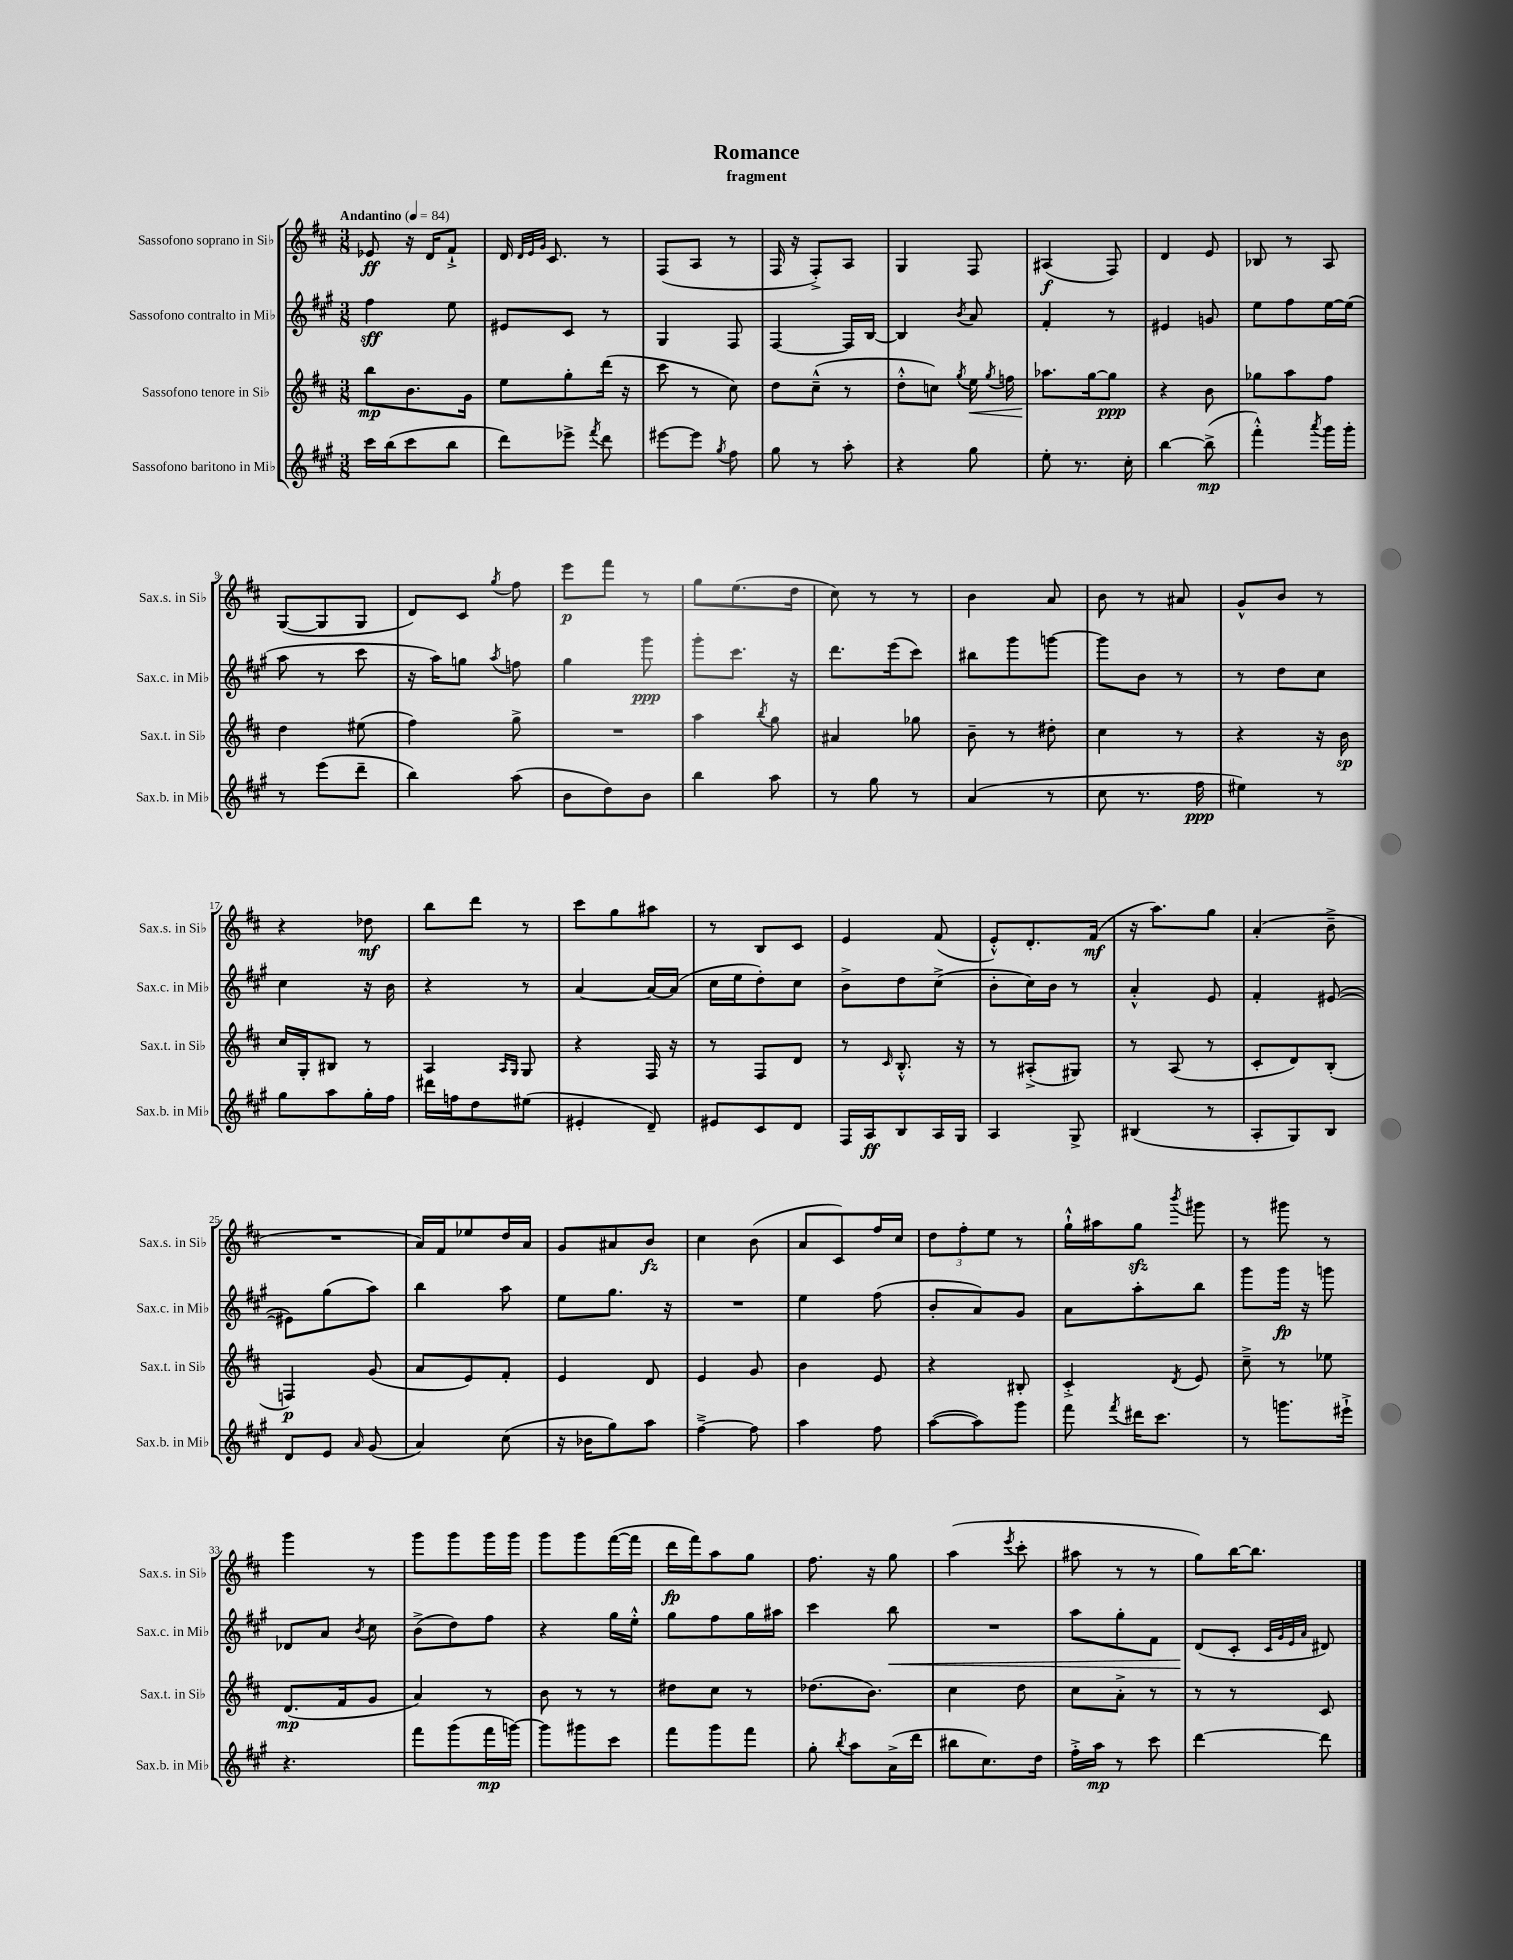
\header { title = "Romance" subtitle = "fragment" }
<<
\new StaffGroup <<
\new Staff = "s0" \with { instrumentName = "Sassofono soprano in Sib" shortInstrumentName = "Sax.s. in Sib" } {
    \clef treble \key d \major \numericTimeSignature \time 3/8 \tempo "Andantino" 4 = 84
    \autoBeamOff ees'8\ff r16 d'16[ fis'8]-!-> |
    d'16 \grace { d'32[ e'32 g'32] } cis'8. r8 |
    fis8[( a8] r8 |
    fis16 r16 fis8[-.->) a8] |
    g4 fis8 |
    ais4\f( fis8) |
    d'4 e'8 |
    bes8 r8 a8 |
    g8[~( g8 g8] |
    d'8[) cis'8] \acciaccatura { g''8 } fis''8 |
    e'''8[\p fis'''8] r8 |
    g''8[ e''8.( d''16] |
    cis''8) r8 r8 |
    b'4 a'8 |
    b'8 r8 ais'8 |
    g'8[-^ b'8] r8 |
    r4 des''8\mf |
    b''8[ d'''8] r8 |
    cis'''8[ g''8 ais''8] |
    r8 b8[ cis'8] |
    e'4 fis'8( |
    e'8[-.-^) d'8.-. fis'16]\mf( |
    r16 a''8.[) g''8] |
    a'4-.( b'8---> |
    R4. |
    a'16[) fis'16 ees''8 d''16 a'16] |
    g'8[ ais'8 b'8]\fz |
    cis''4 b'8( |
    a'8[ cis'8) fis''16 cis''16] |
    \tuplet 3/2 { d''8[ fis''8-. e''8] } r8 |
    g''16[-!-^ ais''16 g''8]\sfz \acciaccatura { b'''8 } gis'''8 |
    r8 gis'''8 r8 |
    g'''4 r8 |
    g'''8[ g'''8 g'''16 g'''16] |
    g'''8[ g'''8 fis'''16~( fis'''16] |
    d'''16[\fp fis'''16) a''8 g''8] |
    fis''8. r16 g''8 |
    a''4( \acciaccatura { e'''8 } cis'''8-. |
    ais''8 r8 r8 |
    g''8[) b''16~ b''8.] \bar "|." |
}
\new Staff = "s1" \with { instrumentName = "Sassofono contralto in Mib" shortInstrumentName = "Sax.c. in Mib" } {
    \clef treble \key a \major \numericTimeSignature \time 3/8
    \autoBeamOff fis''4\sff e''8 |
    eis'8[ cis'8] r8 |
    gis4 fis8 |
    fis4~ fis16[ b16]~ |
    b4 \acciaccatura { b'8 } a'8 |
    fis'4-. r8 |
    eis'4 g'8 |
    e''8[ fis''8 e''16~ e''16]( |
    a''8 r8 cis'''8 |
    r16 a''16[) g''8] \acciaccatura { a''8 } f''8 |
    gis''4 gis'''8\ppp |
    gis'''8[-. cis'''8.] r16 |
    d'''8.[ e'''16( cis'''8]) |
    bis''8[ gis'''8 g'''8]~ |
    g'''8[ b'8] r8 |
    r8 d''8[ cis''8] |
    cis''4 r16 b'16 |
    r4 r8 |
    a'4~ a'16[~ a'16]( |
    cis''16[ e''16 d''8-.) cis''8] |
    b'8[-> d''8 cis''8]->( |
    b'8[-. cis''16) b'16] r8 |
    a'4-.-^ e'8 |
    fis'4-. eis'8~( |
    eis'8[) gis''8( a''8]) |
    b''4 a''8 |
    e''8[ gis''8.] r16 |
    R4. |
    e''4 fis''8( |
    b'8[-. a'8) gis'8] |
    a'8[ a''8-. b''8] |
    gis'''8[ gis'''16]\fp r16 g'''8 |
    des'8[ a'8] \acciaccatura { b'8 } cis''8 |
    b'8[->( d''8) fis''8] |
    r4 gis''16[ e''16]-.-^ |
    gis''8[ fis''8 gis''16 ais''16] |
    cis'''4 b''8\< |
    R4. |
    a''8[ gis''8-. fis'8] |
    d'8[\!( cis'8]-. \grace { cis'32[ gis'32 e'32 a'32] } dis'8) \bar "|." |
}
\new Staff = "s2" \with { instrumentName = "Sassofono tenore in Sib" shortInstrumentName = "Sax.t. in Sib" } {
    \clef treble \key d \major \numericTimeSignature \time 3/8
    \autoBeamOff b''8[\mp b'8. g'16] |
    e''8[ g''8-. d'''16]( r16 |
    cis'''8 r8 cis''8) |
    d''8[ cis''8]---^( r8 |
    d''8[-.-^ c''8]) \acciaccatura { g''8 } e''16\< \acciaccatura { g''8 } f''16 |
    aes''8.[\! g''16~ g''8]\ppp |
    r4 b'8 |
    ges''8[ a''8 fis''8] |
    d''4 eis''8( |
    fis''4) g''8-> |
    R4. |
    a''4 \acciaccatura { b''8 } g''8 |
    ais'4 ges''8 |
    b'8-- r8 dis''8-. |
    cis''4 r8 |
    r4 r16 b'16\sp |
    cis''16[ g16-. bis8] r8 |
    a4 \grace { a16[ g16] } g8 |
    r4 fis16 r16 |
    r8 fis8[ d'8] |
    r8 \grace { cis'16 } b8.-.-^ r16 |
    r8 ais8[-.->( gis8]) |
    r8 a8( r8 |
    cis'8[-. d'8) b8]-.( |
    f4\p) g'8( |
    a'8[ e'8) fis'8]-. |
    e'4 d'8 |
    e'4 g'8 |
    b'4 e'8 |
    r4 bis8-. |
    cis'4-.-> \acciaccatura { d'8 } e'8 |
    cis''8---> r8 ees''8 |
    d'8.[\mp( fis'16 g'8] |
    a'4) r8 |
    b'8 r8 r8 |
    dis''8[ cis''8] r8 |
    des''8.[( b'8.]) |
    cis''4 d''8 |
    cis''8[ a'8]-.-> r8 |
    r8 r8 cis'8 \bar "|." |
}
\new Staff = "s3" \with { instrumentName = "Sassofono baritono in Mib" shortInstrumentName = "Sax.b. in Mib" } {
    \clef treble \key a \major \numericTimeSignature \time 3/8
    \autoBeamOff cis'''16[ b''16( cis'''8 b''8] |
    d'''8[) ees'''8]-> \acciaccatura { fis'''8 } d'''8 |
    eis'''8[~ eis'''8] \acciaccatura { gis''8 } fis''8 |
    gis''8 r8 a''8-. |
    r4 gis''8 |
    e''8-. r8. cis''16-. |
    b''4~ b''8->\mp( |
    fis'''4-.-^) \acciaccatura { a'''8 } gis'''16[ gis'''16]-. |
    r8 e'''8[( d'''8]-- |
    b''4) a''8( |
    b'8[ d''8) b'8] |
    b''4 a''8 |
    r8 gis''8 r8 |
    a'4( r8 |
    cis''8 r8. fis''16\ppp |
    eis''4) r8 |
    gis''8[ a''8 gis''16-. fis''16] |
    dis'''16[ f''16 d''8 eis''8]( |
    eis'4-. d'8--) |
    eis'8[ cis'8 d'8] |
    fis16[ a16\ff b8 a16 gis16] |
    a4 gis8-> |
    bis4( r8 |
    a8[-. gis8) b8] |
    d'8[ e'8] \grace { a'16 } gis'8( |
    a'4) cis''8( |
    r16 bes'16[ gis''8) a''8] |
    fis''4~---> fis''8 |
    a''4 fis''8 |
    a''8[~( a''8) gis'''8] |
    fis'''8 \acciaccatura { fis'''8 } dis'''16[ cis'''8.] |
    r8 g'''8.[ eis'''16]-!-> |
    r4. |
    fis'''8[ gis'''8( fis'''16\mp g'''16]~) |
    g'''8[ gis'''8 cis'''8] |
    fis'''8[ gis'''8 fis'''8] |
    gis''8-. \acciaccatura { b''8 } a''8[ a'16->( d'''16] |
    bis''8[ cis''8.) d''16] |
    fis''16[-.-> a''16]\mp r8 cis'''8 |
    d'''4~ d'''8 \bar "|." |
}
>>
>>
